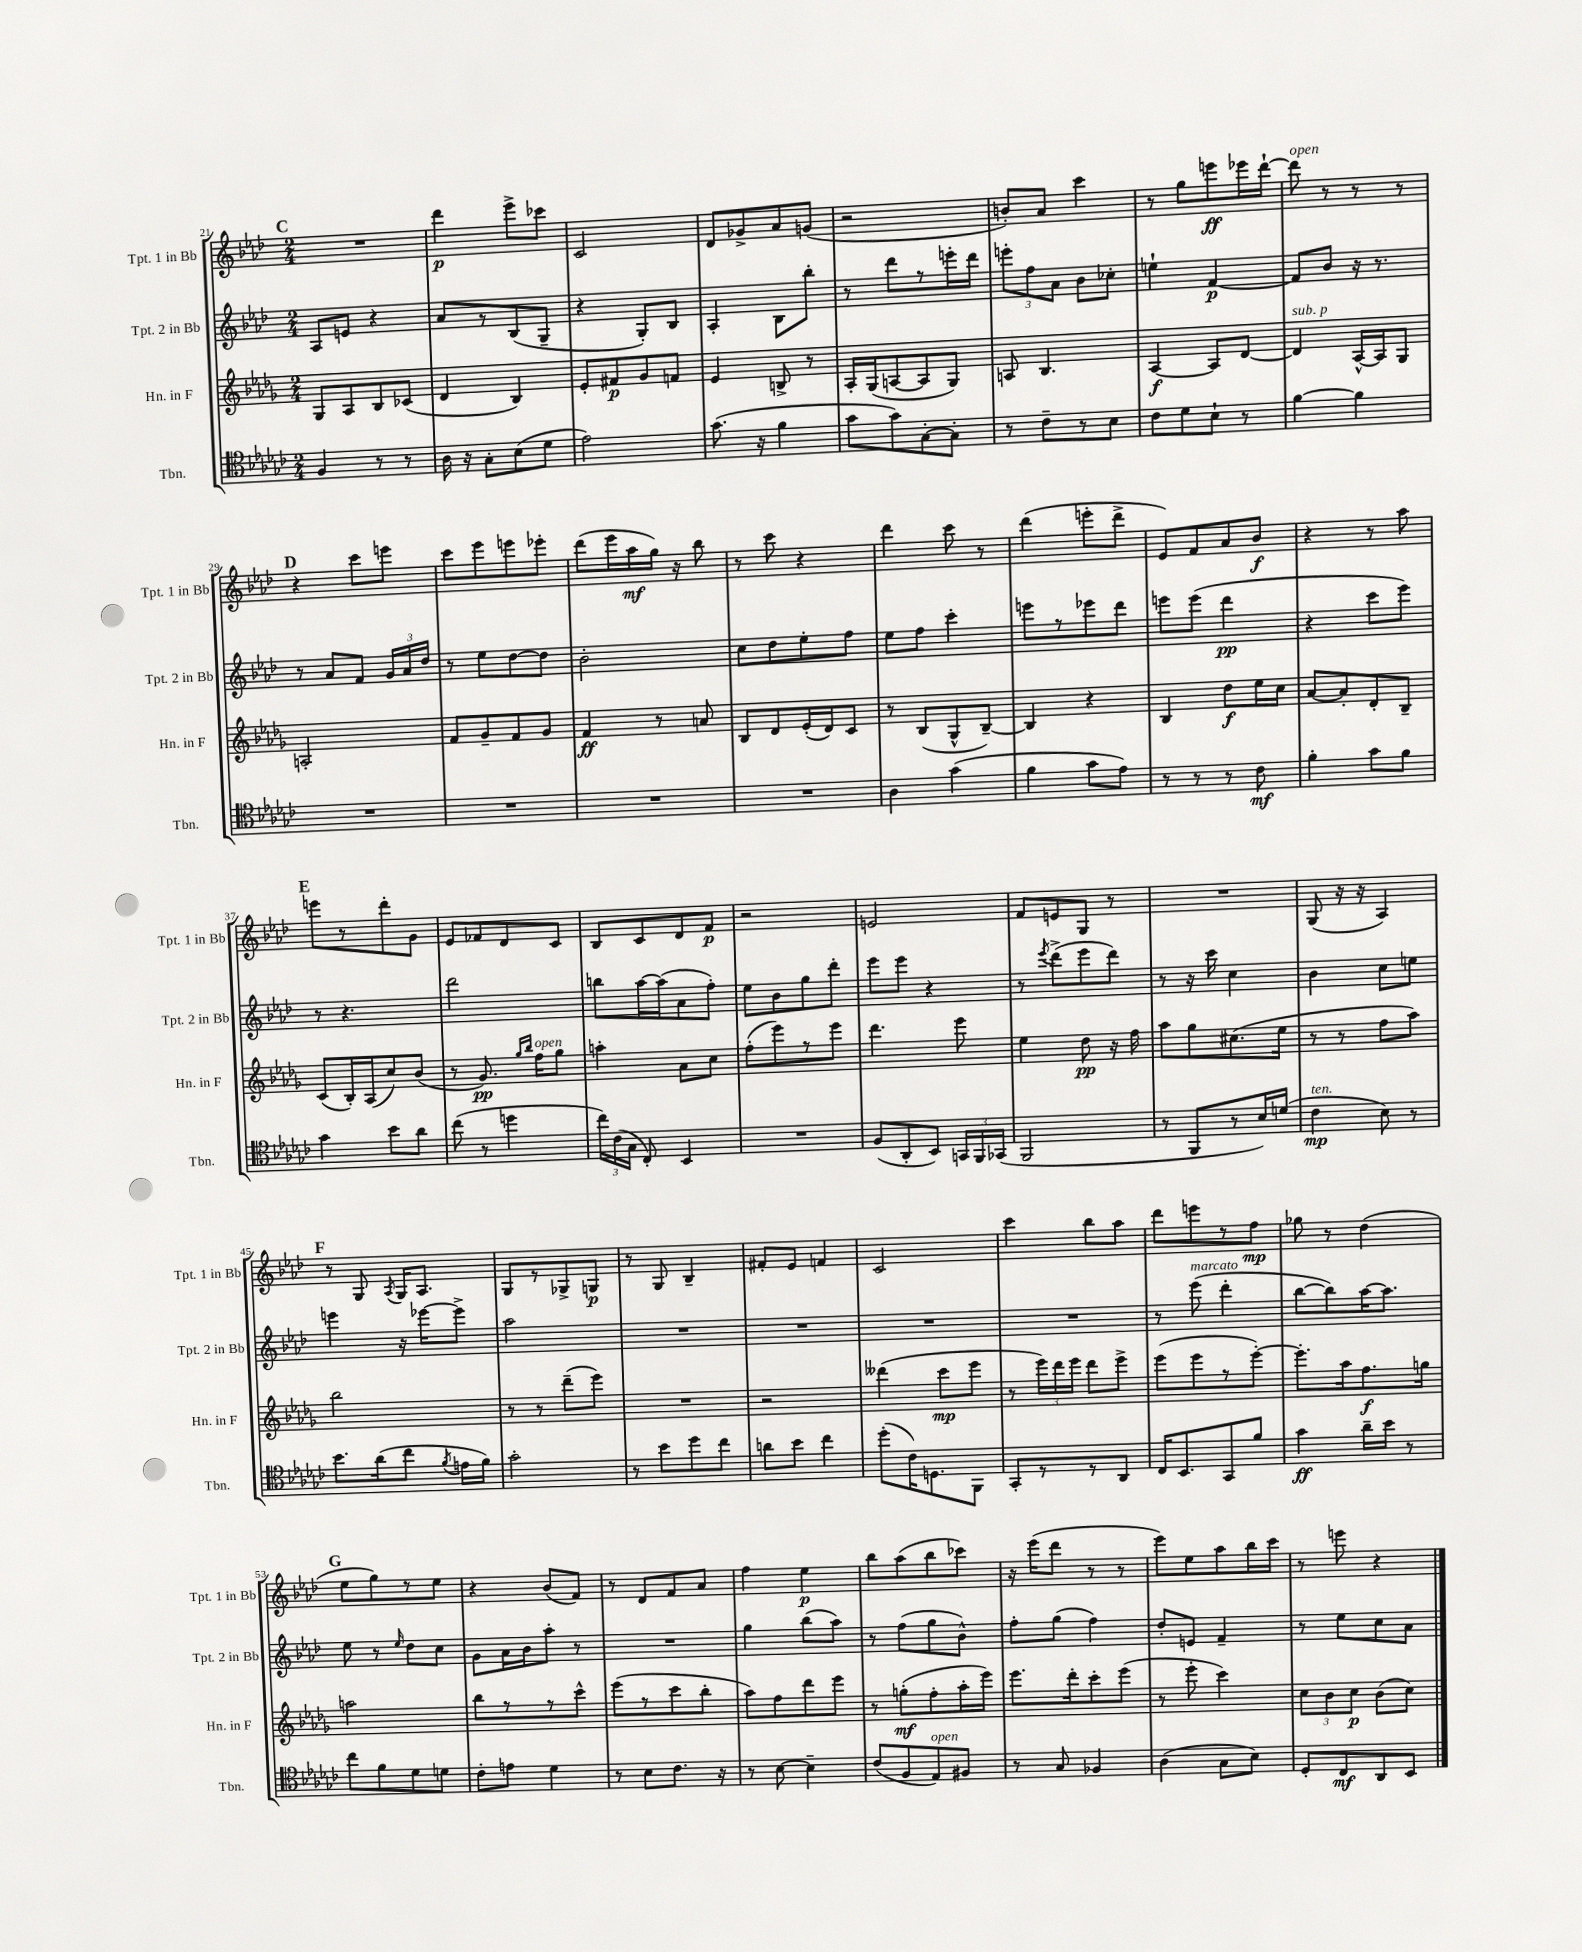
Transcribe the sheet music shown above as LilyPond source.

<<
\new StaffGroup <<
\new Staff = "s0" \with { instrumentName = "Tpt. 1 in Bb" shortInstrumentName = "Tpt. 1 in Bb" } {
    \clef treble \key aes \major \numericTimeSignature \time 2/4
    \autoBeamOff \mark \markup { \bold "C" } R2 |
    des'''4\p ees'''8[-> ces'''8] |
    c'2 |
    des'8[ ges'8-> aes'8 g'8]( |
    r2 |
    b'8[-.) aes'8] c'''4 |
    r8 g''8[ e'''8\ff ees'''16 des'''16]~-! |
    des'''8^\markup { \italic "open" } r8 r8 r8 |
    \mark \markup { \bold "D" } r4 c'''8[ e'''8] |
    c'''8[ ees'''8 e'''8 ees'''8]-. |
    des'''8[( ees'''16 aes''16\mf g''16]) r16 bes''8 |
    r8 c'''8 r4 |
    des'''4 c'''8 r8 |
    des'''4( e'''8[-. des'''8]-> |
    ees'8[) f'8 aes'8 bes'8]\f |
    r4 r8 aes''8 |
    \mark \markup { \bold "E" } e'''8[ r8 des'''8-. g'8] |
    ees'8[ fes'8 des'8 c'8] |
    bes8[ c'8 des'8 f'8]\p |
    r2 |
    e'2 |
    f'8[ e'8 g8] r8 |
    R2 |
    g8( r16 r16 aes4) |
    \mark \markup { \bold "F" } r8 g8 \acciaccatura { aes8 } g16[ aes8.] |
    g8[ r8 ges8-> g8]\p |
    r8 g8 bes4-- |
    fis'8[-. ees'8] f'4 |
    c'2 |
    c'''4 bes''8[ aes''8] |
    des'''8[ e'''8 r8 f''8]\mp |
    ges''8 r8 des''4( |
    \mark \markup { \bold "G" } ees''8[ g''8) r8 ees''8] |
    r4 bes'8[( f'8]) |
    r8 des'8[ f'8 aes'8] |
    f''4 ees''4\p |
    bes''8[ aes''8( bes''8 ces'''8]) |
    r16 ees'''16[( des'''8] r8 r8 |
    ees'''8[) ees''8 aes''8 bes''16 c'''16] |
    r8 e'''8 r4 \bar "|." |
}
\new Staff = "s1" \with { instrumentName = "Tpt. 2 in Bb" shortInstrumentName = "Tpt. 2 in Bb" } {
    \clef treble \key aes \major \numericTimeSignature \time 2/4
    \autoBeamOff \mark \markup { \bold "C" } aes8[ e'8] r4 |
    aes'8[ r8 bes8( g8]-- |
    r4 g8[-.) bes8] |
    aes4-. bes8[ bes''8]-. |
    r8 des'''8[ r8 e'''16-. des'''16] |
    \tuplet 3/2 { e'''8[-. f''8 aes'8] } bes'8[ ces''8]-. |
    e''4-! f'4~\p |
    f'8[ bes'8] r16 r8. |
    \mark \markup { \bold "D" } r8 aes'8[ f'8] \tuplet 3/2 { g'16[ aes'16 des''16] } |
    r8 ees''8[ des''8~ des''8] |
    bes'2-. |
    c''8[ des''8 ees''8-. f''8] |
    ees''8[ f''8] c'''4-. |
    e'''8[ r8 ees'''8 des'''8] |
    e'''8[ e'''8]( des'''4\pp |
    r4 c'''8[ ees'''8]) |
    \mark \markup { \bold "E" } r8 r4. |
    des'''2 |
    b''8[ aes''16~ aes''16( aes'8 f''8]-.) |
    ees''8[ bes'8 g''8 des'''8]-. |
    ees'''8[ ees'''8] r4 |
    r8 \acciaccatura { ees'''8 } des'''8[->( ees'''8 des'''8]) |
    r8 r16 c'''16 c''4 |
    bes'4 c''8[ e''8] |
    \mark \markup { \bold "F" } e'''4 r16 ees'''16[~ ees'''8]-> |
    aes''2 |
    R2 |
    R2 |
    R2 |
    R2 |
    r8 ees'''8^\markup { \italic "marcato" }( des'''4-. |
    bes''8[~ bes''8) aes''16~ aes''8.] |
    \mark \markup { \bold "G" } ees''8 r8 \grace { ees''16 } des''8[ c''8] |
    g'8[ aes'16 bes'16 aes''8]-. r8 |
    R2 |
    g''4 bes''8[( aes''8]) |
    r8 f''8[( g''8 bes'8]-^) |
    f''8[-. g''8]( f''4) |
    des''8[-. e'8] f'4-- |
    r8 ees''8[ c''8 aes'8] \bar "|." |
}
\new Staff = "s2" \with { instrumentName = "Hn. in F" shortInstrumentName = "Hn. in F" } {
    \clef treble \key des \major \numericTimeSignature \time 2/4
    \autoBeamOff \mark \markup { \bold "C" } ges8[ aes8 bes8 ces'8]( |
    des'4 bes4) |
    ees'8[-. fis'8\p ges'8 f'8] |
    ees'4 b8-> r8 |
    aes16[-. ges16( a8~ a8 ges8]) |
    a8 bes4. |
    aes4~\f aes8[ des'8]~ |
    des'4^\markup { \italic "sub. p" } aes16[~-^ aes16 ges8] |
    \mark \markup { \bold "D" } a2-. |
    f'8[ ges'8-- f'8 ges'8] |
    f'4\ff r8 a'8 |
    bes8[ des'8 ees'16-.( des'16) c'8] |
    r8 bes8[( ges8-^ bes8]~--) |
    bes4 r4 |
    bes4 des''8[\f ees''16 c''16] |
    aes'8[~ aes'8-. des'8-. bes8]-- |
    \mark \markup { \bold "E" } c'8[( bes16-.) aes16( c''8) bes'8]( |
    r8 ges'8.\pp) \grace { ges''16[ bes''16] } f''16[^\markup { \italic "open" } ges''8] |
    a''4-. aes'8[ c''8] |
    f''8[-.( ees'''8) r8 ees'''8] |
    des'''4. ees'''8 |
    ees''4 des''8\pp r16 f''16 |
    aes''8[ ges''8 cis''8.( ees''16] |
    r8 r8 f''8[ aes''8]) |
    \mark \markup { \bold "F" } bes''2 |
    r8 r8 des'''8[--( ees'''8]) |
    R2 |
    r2 |
    deses'''4( c'''8[\mp ees'''8] |
    r8 \tuplet 3/2 { ees'''16[) des'''16 ees'''16] } des'''8[ ees'''8]-> |
    ees'''8[( ees'''8 r8 ees'''8]~-.) |
    ees'''8.[-. aes''16 f''8.\f g''16] |
    \mark \markup { \bold "G" } a''2 |
    bes''8[ r8 r8 c'''8]-^ |
    ees'''8[( r8 c'''8 bes''8]-. |
    aes''8[) f''8 des'''8 ees'''8] |
    r8 g''8[-.\mf( f''8-. aes''16-. ees'''16]) |
    ees'''8.[ des'''16-. c'''8-. ees'''8]( |
    r8 ees'''8-. c'''4) |
    \tuplet 3/2 { c''8[ bes'8 c''8]\p } bes'8[( c''8]) \bar "|." |
}
\new Staff = "s3" \with { instrumentName = "Tbn." shortInstrumentName = "Tbn." } {
    \clef tenor \key ges \major \numericTimeSignature \time 2/4
    \autoBeamOff \mark \markup { \bold "C" } f4 r8 r8 |
    aes16 r16 ges8[-. bes8( des'8] |
    ees'2) |
    ges'8.( r16 f'4 |
    ges'8[ ges'8) ges8~-. ges8]-. |
    r8 ces'8[-- r8 bes8] |
    ces'8[ des'8 bes8]-! r8 |
    f'4~ f'4 |
    \mark \markup { \bold "D" } R2 |
    R2 |
    R2 |
    R2 |
    aes4 ges'4( |
    f'4 ges'8[ ees'8]) |
    r8 r8 r8 ces'8\mf |
    f'4-. ges'8[ f'8] |
    \mark \markup { \bold "E" } ges'4 bes'8[ aes'8] |
    ces''8( r8 d''4 |
    \tuplet 3/2 { ces''16[) ces'16( ges16] } ces8-.) bes,4 |
    R2 |
    f8[( aes,8-. bes,8]) \tuplet 3/2 { g,16[ f,16 ges,16]( } |
    f,2 |
    r8 f,8[ r8 bes16) d'16]( |
    ces'4\mp^\markup { \italic "ten." } bes8) r8 |
    \mark \markup { \bold "F" } bes'8.[ aes'16( ces''8] \acciaccatura { f'8 } e'16[ f'16]) |
    ges'2-. |
    r8 bes'8[ des''8 ces''8] |
    a'8[ bes'8] ces''4 |
    des''8[-.( ces'16) d8. f,8] |
    ges,8[-. r8 r8 aes,8] |
    ces16[ bes,8. ges,8 f'8] |
    ges'4\ff aes'16[-- bes'16] r8 |
    \mark \markup { \bold "G" } ces''8[ f'8 des'8 d'8] |
    ces'8[-. e'8] des'4 |
    r8 bes8[ ces'8.] r16 |
    r8 bes8~ bes4-- |
    ces'8[( f8 ees8^\markup { \italic "open" }) fis8] |
    r8 ges8 fes4 |
    aes4( ges8[ bes8]) |
    des8[-. ces8\mf aes,8 bes,8] \bar "|." |
}
>>
>>
\layout { \context { \Score currentBarNumber = #21 } }
